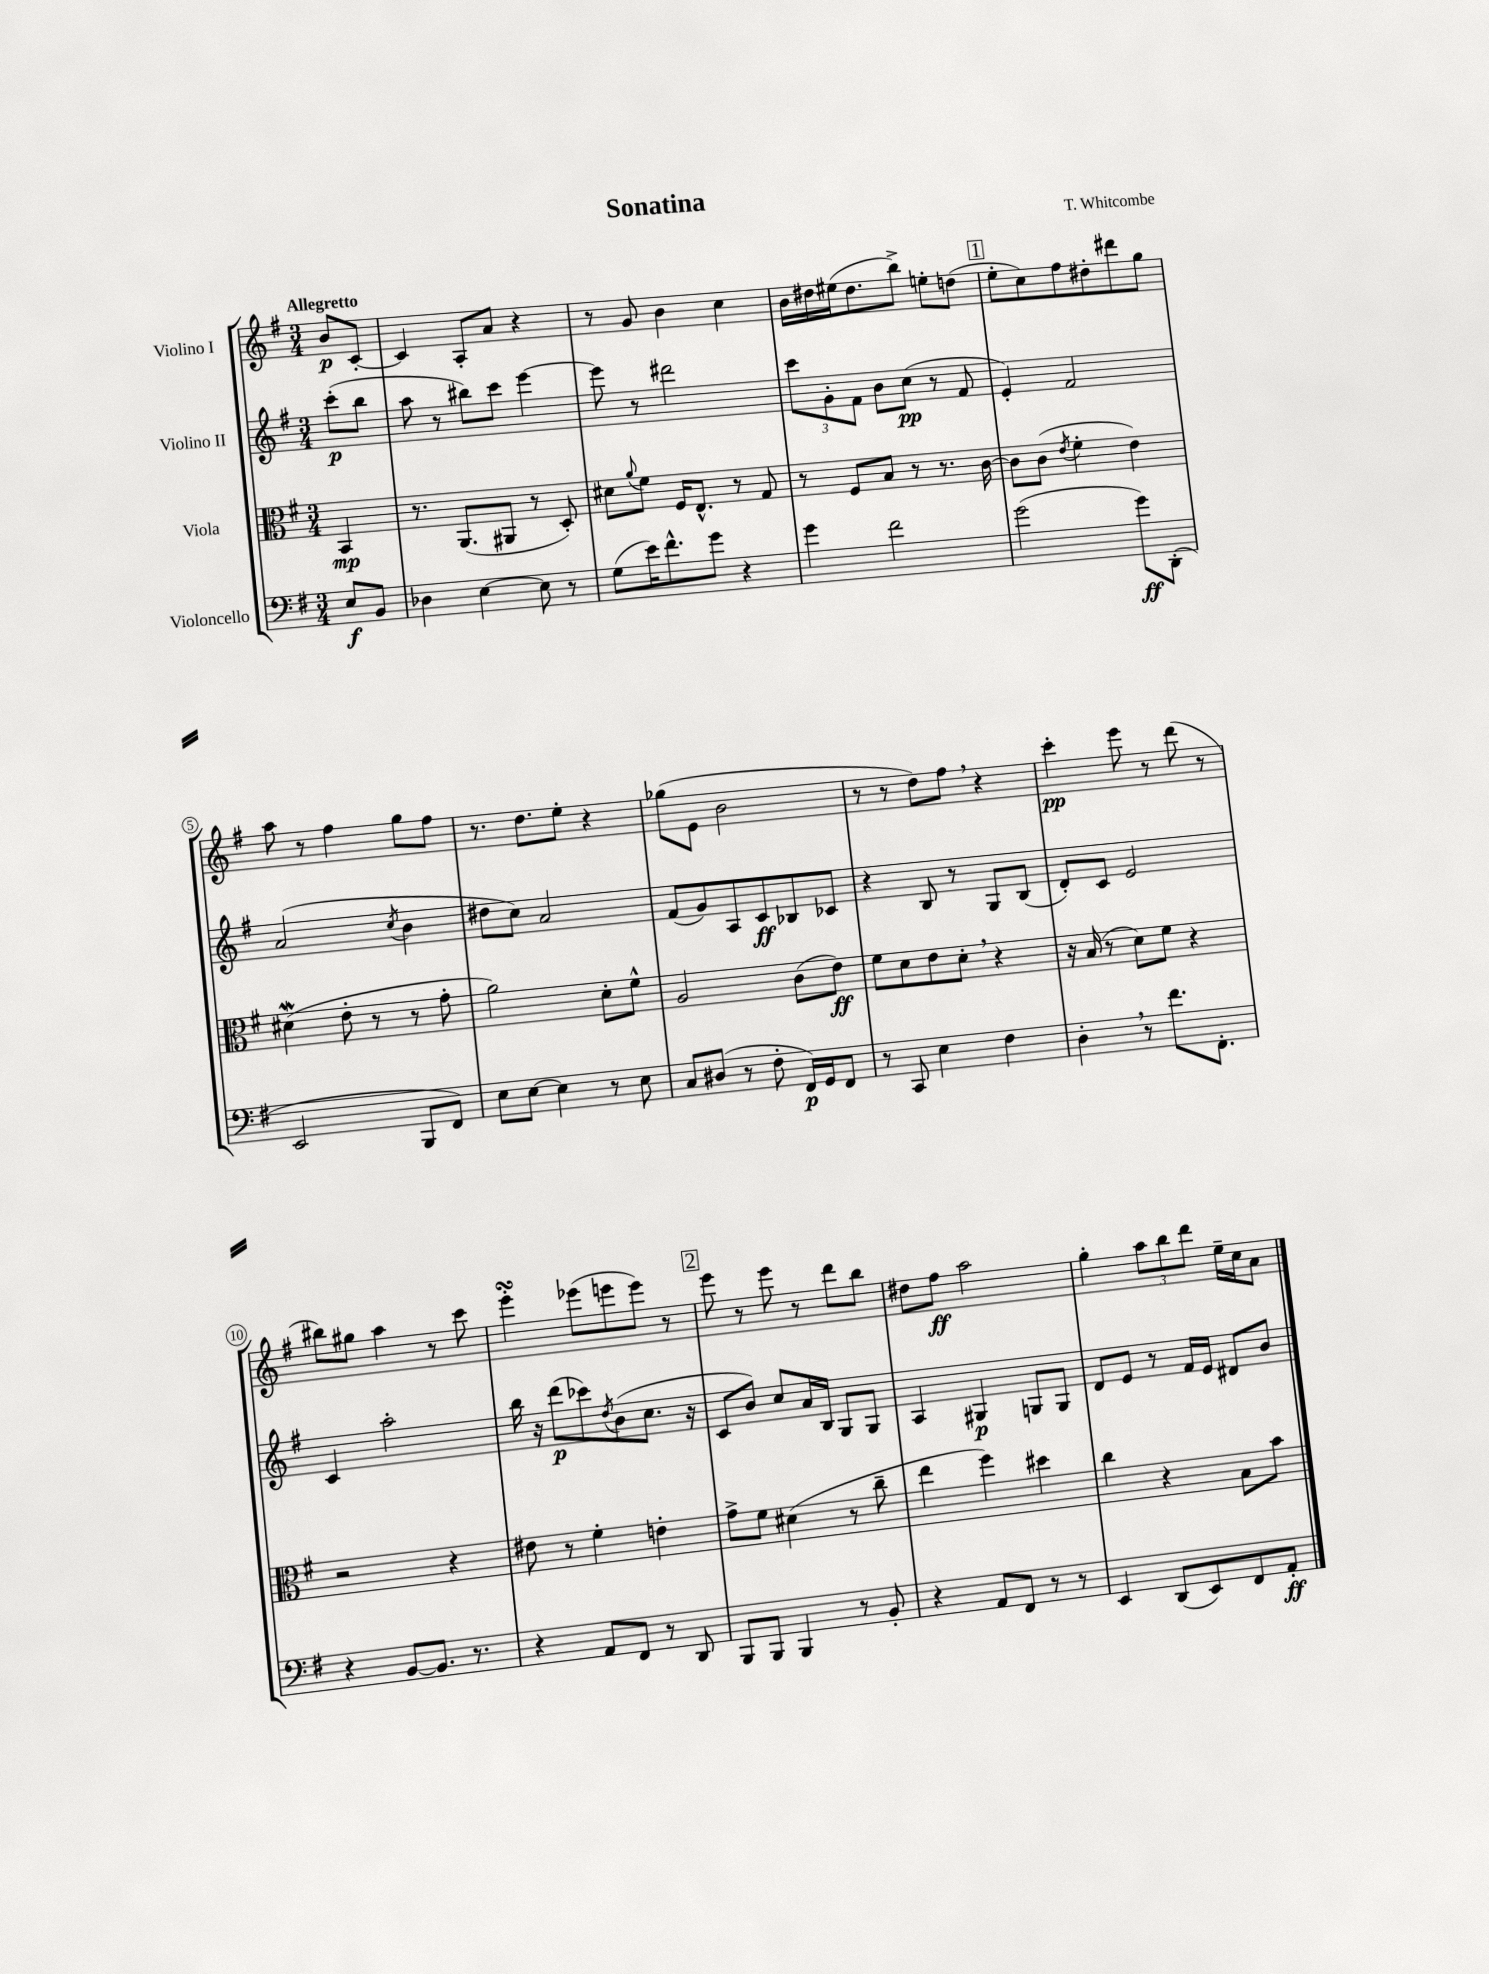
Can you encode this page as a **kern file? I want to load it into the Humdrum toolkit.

**kern	**kern	**kern	**kern
*staff4	*staff3	*staff2	*staff1
*clefF4	*clefC3	*clefG2	*clefG2
*k[f#]	*k[f#]	*k[f#]	*k[f#]
*M3/4	*M3/4	*M3/4	*M3/4
8E/L	4BB/	(8ccc'\L	8b/L
8BB/J	.	8bb\J	[8c'/J
=	=	=	=
4D-\	8.r	8aa\	4c/]
.	.	8r	.
.	(8.AA/L	.	.
[4E\	.	8bb#\L)	8A'/L
.	8AA#/J	8ccc\J	8a/J
8E\]	8r	[4eee\	4r
8r	8D'/)	.	.
=	=	=	=
(8G\L	8d#\L	8eee\]	8r
.	8qqa/	.	.
16e\K)	8f#\J	8r	8g/
8.f#^^\	.	.	.
.	16F#/LK	2ddd#\	4b\
.	8.E^^/J	.	.
8g\J	.	.	.
4r	8r	.	4cc\
.	8G/	.	.
=	=	=	=
4g\	8r	12ccc\L	16b\LL
.	.	.	16dd#\
.	.	12g'\	.
.	8F#/L	.	(16ee#\J
.	.	12f#\J	.
.	.	.	8.dd#\
2f#\	8B/J	8b\L	.
.	8r	(8cc\J	8bb^\J)
.	8.r	8r	8ee'\L
.	.	8f#/	(8dd\J
.	[16c\	.	.
=	=	=	=
(2g\	8c\]L	4e'/)	8ee'\L
.	(8c\J	.	8cc\)
.	8qe/	.	.
.	4f#'\	2f#/	8ff#\
.	.	.	8dd#'\
8g\L)	4e\)	.	8ddd#\
(8DD'\J	.	.	8gg\J
=	=	=	=
2EE/	(4d#\	(2a/	8aa\
.	.	.	8r
.	8e'\	.	4ff#\
.	8r	.	.
.	.	8qcc/	.
8BBB/L	8r	4b\	8gg\L
8FF#/J)	8g'\	.	8ff#\J
=	=	=	=
8E\L	2a\)	8dd#\L	8.r
[8E\J	.	8cc\J)	.
.	.	.	8.dd\L
4E\]	.	2a/	.
.	.	.	8ee'\J
8r	8d'\L	.	4r
8E\	8f#^^\J	.	.
=	=	=	=
8C/L	2A/	(8f#/L	(8gg-\L
(8D#/J	.	8g/)	8e\J
8r	.	8A/	2b\
8F#'\	.	8c/	.
16FF#/LL)	(8c\L	8B-/	.
16GG/J	.	.	.
8FF#/J	8e\J)	8c-/J	.
=	=	=	=
8r	8f#\L	4r	8r
8CC/	8d\	.	8r
4E\	8e\	8B/	8dd\L)
.	8d'\J	8r	8ff#\J
4F#\	4r	8G/L	4r
.	.	(8B/J	.
=	=	=	=
4D'\	16r	8d'/L)	4ccc'\
.	(16B/	.	.
.	8r	8c/J	.
8r	8d\L)	2e/	8eee\
8.f#\L	8f#\J	.	8r
.	4r	.	(8ddd\
8.FF#'\J	.	.	.
.	.	.	8r
=	=	=	=
4r	2r	4c/	8bb#\L)
.	.	.	8gg#\J
[8BB/L	.	2aa'\	4aa\
8.BB/]J	.	.	.
.	4r	.	8r
8.r	.	.	.
.	.	.	8ccc\
=	=	=	=
4r	8e#\	16bb\	4eee'\
.	.	16r	.
.	8r	(8ddd\L	.
8AA/L	4f#'\	8ccc-\)	(8eee-\L
.	.	8qdd/	.
8FF#/J	.	(8b\	8eee\
8r	4e'\	8.cc\J	8eee\J)
8DD/	.	.	8r
.	.	16r	.
=	=	=	=
8BBB/L	8g^\L	8c/L	8eee\
8BBB/J	8f#\J	8b/J)	8r
4BBB/	(4d#\	8cc/L	8eee\
.	.	16a/L	8r
.	.	16B/JJ	.
8r	8r	8G/L	8ddd\L
8BB'/	8cc~\	8G/J	8bb\J
=	=	=	=
4r	4ee\	4A/	8dd#\L
.	.	.	8ff#\J
8AA/L	4ff#\)	4G#/	2aa\
8FF#/J	.	.	.
8r	4dd#\	8G/L	.
8r	.	8G/J	.
=	=	=	=
4EE/	4cc\	8d/L	4gg'\
.	.	8e/J	.
(8DD/L	4r	8r	12aa\L
.	.	.	12bb\
8EE/)	.	16f#/LL	.
.	.	.	12ddd\J
.	.	16e/JJ	.
8FF#/	8B\L	8d#/L	16ee~\LL
.	.	.	16cc\J
8AA'/J	8b\J	8b/J	8a\J
==	==	==	==
*-	*-	*-	*-
